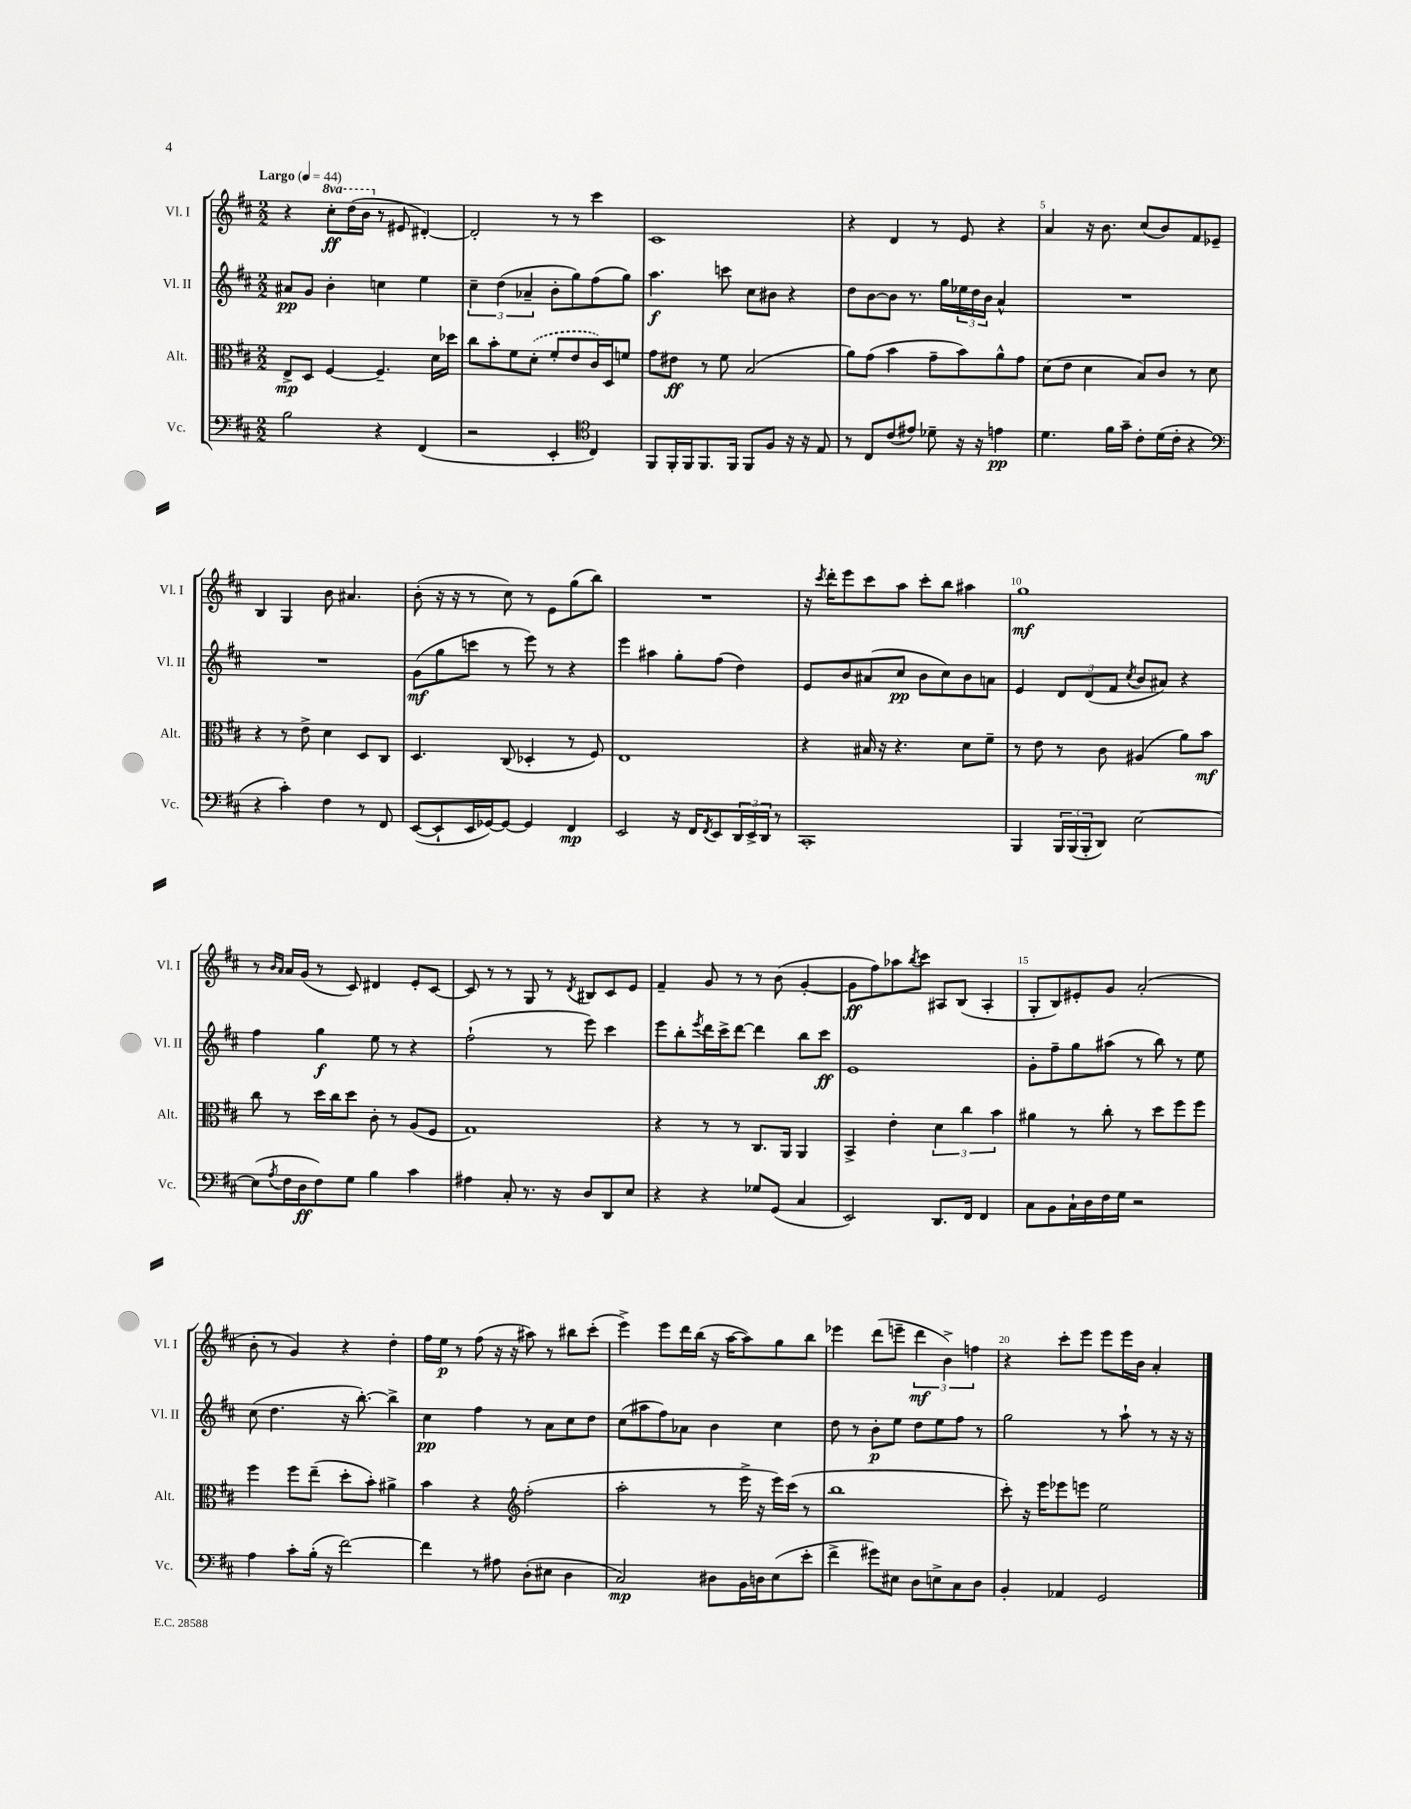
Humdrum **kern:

**kern	**dynam	**kern	**dynam	**kern	**dynam	**kern	**dynam
*part4	*part4	*part3	*part3	*part2	*part2	*part1	*part1
*staff4	*staff4	*staff3	*staff3	*staff2	*staff2	*staff1	*staff1
*I"Vc.	*	*I"Alt.	*	*I"Vl. II	*	*I"Vl. I	*
*I'Vc.	*	*I'Alt.	*	*I'Vl. II	*	*I'Vl. I	*
*clefF4	*	*clefC3	*	*clefG2	*	*clefG2	*
*k[f#c#]	*	*k[f#c#]	*	*k[f#c#]	*	*k[f#c#]	*
*M2/2	*	*M2/2	*	*M2/2	*	*M2/2	*
*MM44	*	*MM44	*	*MM44	*	*MM44	*
=1	=1	=1	=1	=1	=1	=1	=1
!	!	!	!	!	!	!LO:TX:a:B:t=Largo	!
2B\	.	8E^/L	mp	8a#X/L	pp	4r	.
.	.	8D/J	.	8g/J	.	.	.
*	*	*	*	*	*	*8va	*
.	.	[4F#/	.	4b'\	.	8ccc#'\L	ff
.	.	.	.	.	.	(16ddd\L	.
.	.	.	.	.	.	16bb\JJ	.
*	*	*	*	*	*	*X8va	*
4r	.	4.F#~/]	.	4ccn\	.	8r	.
.	.	.	.	.	.	8e#X/	.
(4FF#/	.	.	.	4ee\	.	[4d#X'/)	.
.	.	16d\LL	.	.	.	.	.
.	.	16dd-X\JJ	.	.	.	.	.
=2	=2	=2	=2	=2	=2	=2	=2
2r	.	8cc#\L	.	6cc#~\	.	2d#'/]	.
.	.	8b'\	.	.	.	.	.
.	.	.	.	(6dd\	.	.	.
.	.	8f#\	.	.	.	.	.
.	.	.	.	6a-X~/	.	.	.
.	.	(8d'\J	.	.	.	.	.
4EE'/	.	8f#'/L	.	8b'\L	.	8r	.
.	.	8e/	.	8gg\)	.	8r	.
*clefC4	*	*	*	*	*	*	*
4C#/)	.	16c#/L)	.	(8ff#\	.	4ccc#\	.
.	.	16D/J	.	.	.	.	.
.	.	8fn/J	.	8gg\J)	.	.	.
=3	=3	=3	=3	=3	=3	=3	=3
8FF#/L	.	8g\L	.	4.aa\	f	1c#	.
16FF#'/L	.	8e#X\J	ff	.	.	.	.
16FF#/J	.	.	.	.	.	.	.
8.FF#/	.	8r	.	.	.	.	.
.	.	8f#\	.	8cccn\	.	.	.
16FF#/Jk	.	.	.	.	.	.	.
8FF#/L	.	(2B/	.	8cc#\L	.	.	.
8F#/J	.	.	.	8b#X\J	.	.	.
16r	.	.	.	4r	.	.	.
16r	.	.	.	.	.	.	.
8E/	.	.	.	.	.	.	.
=4	=4	=4	=4	=4	=4	=4	=4
8r	.	8a\L)	.	8dd\L	.	4r	.
8C#/L	.	(8g\J	.	[8b\	.	.	.
(8c#/	.	4b\	.	8b\J]	.	4d/	.
8e#X/J)	.	.	.	8.r	.	.	.
8d-X~\	.	8g~\L	.	.	.	8r	.
.	.	.	.	16gg\LL	.	.	.
16r	.	8b\)	.	24ee-X\	.	8e/	.
.	.	.	.	24dd\	.	.	.
16r	.	.	.	.	.	.	.
.	.	.	.	24b\JJ	.	.	.
4en\	pp	8a^^\	.	4a^^/	.	4r	.
.	.	8g\J	.	.	.	.	.
=5	=5	=5	=5	=5	=5	=5	=5
4.d\	.	(8d\L	.	1r	.	4a/	.
.	.	8e\J	.	.	.	.	.
.	.	4d\	.	.	.	16r	.
.	.	.	.	.	.	8.b\	.
16f#\LL	.	.	.	.	.	.	.
16g~\JJ	.	.	.	.	.	.	.
8c#'\L	.	8B/L)	.	.	.	(8cc#/L	.
(16d\L	.	8c#/J	.	.	.	8b/)	.
16c#'\JJ	.	.	.	.	.	.	.
4r	.	8r	.	.	.	8f#/	.
.	.	8d\	.	.	.	8e-X~/J	.
!!LO:LB:g=z
=6	=6	=6	=6	=6	=6	=6	=6
*clefF4	*	*	*	*	*	*	*
4r	.	4r	.	1r	.	4B/	.
4c#'\)	.	8r	.	.	.	4G/	.
.	.	8e^\	.	.	.	.	.
4F#\	.	4d\	.	.	.	8b\	.
.	.	.	.	.	.	4.a#X/	.
8r	.	8D/L	.	.	.	.	.
8FF#/	.	8C#/J	.	.	.	.	.
=7	=7	=7	=7	=7	=7	=7	=7
([8EE/L	.	4.D/	.	(8g\L	mf	(8b'\	.
8EE`/]	.	.	.	8gg\	.	16r	.
.	.	.	.	.	.	16r	.
16EE/L	.	.	.	8cccn\J	.	8r	.
[16GG-X/J)	.	.	.	.	.	.	.
8GG-/J_	.	(8C#/	.	8r	.	8cc#\)	.
4GG-/]	.	4D-X'/	.	8eee\)	.	8r	.
.	.	.	.	8r	.	8e\L	.
4FF#/	mp	8r	.	4r	.	(8gg\	.
.	.	8F#/)	.	.	.	8bb\J)	.
=8	=8	=8	=8	=8	=8	=8	=8
2EE/	.	1E	.	4eee\	.	1r	.
.	.	.	.	4aa#X\	.	.	.
16r	.	.	.	8gg'\L	.	.	.
16FF#/KL	.	.	.	.	.	.	.
8qFF#/	.	.	.	.	.	.	.
8EE/	.	.	.	(8ff#\J	.	.	.
24DD/L	.	.	.	4dd\)	.	.	.
24EE^/	.	.	.	.	.	.	.
24DD/JJ	.	.	.	.	.	.	.
8r	.	.	.	.	.	.	.
=9	=9	=9	=9	=9	=9	=9	=9
1CC#'	.	4r	.	8e/L	.	16r	.
.	.	.	.	.	.	8qccc#/	.
.	.	.	.	.	.	16ddd'\KL	.
.	.	.	.	8b/	.	8eee\	.
.	.	16B#X/	.	(8a#X/	.	8ccc#\	.
.	.	16r	.	.	.	.	.
.	.	4.r	.	8cc#/J	pp	8aa\J	.
.	.	.	.	8b\L	.	8ccc#'\L	.
.	.	.	.	8cc#\)	.	8bb\J	.
.	.	8d\L	.	8b\	.	4aa#X\	.
.	.	8f#~\J	.	8an\J	.	.	.
=10	=10	=10	=10	=10	=10	=10	=10
4BBB/	.	8r	.	4e/	.	1gg	mf
.	.	8e\	.	.	.	.	.
24BBB/LL	.	8r	.	12d/L	.	.	.
(24BBB/	.	.	.	.	.	.	.
24BBB'/J	.	.	.	(12d/	.	.	.
8DD/J)	.	8c#\	.	.	.	.	.
.	.	.	.	12f#/J	.	.	.
.	.	.	.	8qcc#/	.	.	.
[2E\	.	(4A#X/	.	8b/L	.	.	.
.	.	.	.	8a#X/J)	.	.	.
.	.	8a\L)	.	4r	.	.	.
.	.	8b\J	mf	.	.	.	.
!!LO:LB:g=z
=11	=11	=11	=11	=11	=11	=11	=11
(8E\L]	.	8cc#\	.	4ff#\	.	8r	.
.	.	.	.	.	.	16qqb/LL	.
8qA/	.	.	.	.	.	16qqa/JJ	.
16F#\L	.	8r	.	.	.	16a/LL	.
16D\J	ff	.	.	.	.	(16g/JJ	.
8F#\)	.	16dd\LL	.	4gg\	f	8r	.
.	.	16cc#\J	.	.	.	.	.
8G\J	.	8dd\J	.	.	.	8c#/)	.
4B\	.	8c#'\	.	8ee\	.	4d#X/	.
.	.	8r	.	8r	.	.	.
4c#\	.	(8A/L	.	4r	.	8e'/L	.
.	.	8F#/J	.	.	.	[8c#/J	.
=12	=12	=12	=12	=12	=12	=12	=12
4A#X\	.	1G)	.	(2ff#`\	.	8c#/]	.
.	.	.	.	.	.	8r	.
8C#'/	.	.	.	.	.	8r	.
8.r	.	.	.	.	.	8G/	.
.	.	.	.	8r	.	8r	.
16r	.	.	.	.	.	.	.
.	.	.	.	.	.	8qd/	.
8D/L	.	.	.	8eee\)	.	8B#X/L	.
8DD/	.	.	.	4ccc#\	.	8c#/	.
8E/J	.	.	.	.	.	8e/J	.
=13	=13	=13	=13	=13	=13	=13	=13
4r	.	4r	.	8eee\L	.	4f#~/	.
.	.	.	.	8bb'\	.	.	.
.	.	.	.	8qeee/	.	.	.
4r	.	8r	.	16ddd\L	.	8g/	.
.	.	.	.	16ccc#^\J	.	.	.
.	.	8r	.	[8ddd\J	.	8r	.
8G-X/L	.	8.C#/L	.	4ddd\]	.	8r	.
(8GG/J	.	.	.	.	.	(8b\	.
.	.	16AA/Jk	.	.	.	.	.
4C#/	.	4AA/	.	8bb\L	.	[4g'/	.
.	.	.	.	8ccc#\J	ff	.	.
=14	=14	=14	=14	=14	=14	=14	=14
2EE/)	.	4BB^/	.	1e	.	8g\L]	ff
.	.	.	.	.	.	8ff#\)	.
.	.	4e'\	.	.	.	8aa-X\	.
.	.	.	.	.	.	8qbb/	.
.	.	.	.	.	.	8ccc#\J	.
8.DD/L	.	6d\	.	.	.	8A#X/L	.
.	.	.	.	.	.	(8B/J	.
.	.	6cc#\	.	.	.	.	.
16FF#/Jk	.	.	.	.	.	.	.
4FF#/	.	.	.	.	.	4A#'/	.
.	.	6b\	.	.	.	.	.
=15	=15	=15	=15	=15	=15	=15	=15
8C#\L	.	4a#X\	.	8g'\L	.	8G'/L	.
8BB\	.	.	.	8ff#~\	.	8B/)	.
16C#`\L	.	8r	.	8gg\	.	8e#X'/	.
16D\	.	.	.	.	.	.	.
16F#\	.	8cc#'\	.	(8aa#X\J	.	8g/J	.
16G\JJ	.	.	.	.	.	.	.
2r	.	8r	.	8r	.	(2a'/	.
.	.	8dd\L	.	8bb\)	.	.	.
.	.	8ff#\	.	8r	.	.	.
.	.	8ff#\J	.	8ee\	.	.	.
!!LO:LB:g=z
=16	=16	=16	=16	=16	=16	=16	=16
4A\	.	4ff#\	.	(8cc#\	.	8b'\	.
.	.	.	.	4.dd\	.	8r	.
8c#'\L	.	8ff#\L	.	.	.	4g/)	.
(16B'\Jk	.	(8ee~\J	.	.	.	.	.
16r	.	.	.	.	.	.	.
[2f#\)	.	8dd'\L	.	16r	.	4r	.
.	.	.	.	[8.bb'\)	.	.	.
.	.	8b'\J)	.	.	.	.	.
.	.	4a#X^\	.	4bb^\]	.	4dd'\	.
=17	=17	=17	=17	=17	=17	=17	=17
4f#\]	.	4b\	.	4cc#\	pp	16ff#\LL	.
.	.	.	.	.	.	16ee\JJ	p
.	.	.	.	.	.	8r	.
8r	.	4r	.	4ff#\	.	(8ff#\	.
8A#X\	.	.	.	.	.	16r	.
.	.	.	.	.	.	16r	.
*	*	*clefG2	*	*	*	*	*
(8D'\L	.	(2ff#'\	.	8r	.	8aa#X\)	.
8E#X\J	.	.	.	8a\L	.	8r	.
4D\	.	.	.	8cc#\	.	8bb#X\L	.
.	.	.	.	8dd\J	.	(8ccc#'\J	.
=18	=18	=18	=18	=18	=18	=18	=18
2C#/)	mp	2aa'\	.	(8cc#\L	.	4eee^\)	.
.	.	.	.	8aa#X\	.	.	.
.	.	.	.	8ff#\)	.	8eee\L	.
.	.	.	.	8a-X\J	.	16ddd\L	.
.	.	.	.	.	.	(16bb\JJ	.
8D#X\L	.	8r	.	4b\	.	16r	.
.	.	.	.	.	.	[16aa\KL	.
16BB\L	.	16eee^\	.	.	.	8aa\])	.
16Dn\J	.	16r	.	.	.	.	.
(8E\	.	16eee\LL)	.	4cc#\	.	8gg\	.
.	.	(16ccc#\JJ	.	.	.	.	.
8e'\J	.	8r	.	.	.	8bb\J	.
=19	=19	=19	=19	=19	=19	=19	=19
4f#^\	.	1bb	.	8dd\	.	4eee-X\	.
.	.	.	.	8r	.	.	.
8g#X\L)	.	.	.	8b'\L	p	(8ddd\L	.
8E#X\J	.	.	.	8ee\J	.	8eeen~\J	.
8D\L	.	.	.	8dd\L	.	6ddd\	mf
8En^\	.	.	.	8ee\	.	.	.
.	.	.	.	.	.	6b^\)	.
8C#\	.	.	.	8ff#\J	.	.	.
.	.	.	.	.	.	6ffn\	.
8D\J	.	.	.	8r	.	.	.
=20	=20	=20	=20	=20	=20	=20	=20
4BB'/	.	8ccc#'\)	.	2gg\	.	4r	.
.	.	16r	.	.	.	.	.
.	.	16eee\KL	.	.	.	.	.
4AA-X/	.	8eee-X\	.	.	.	8ccc#'\L	.
.	.	8eeen\J	.	.	.	8eee\J	.
2GG/	.	2ee\	.	8r	.	8eee\L	.
.	.	.	.	8aa`\	.	16eee\L	.
.	.	.	.	.	.	16b\JJ	.
.	.	.	.	8r	.	4a'/	.
.	.	.	.	16r	.	.	.
.	.	.	.	16r	.	.	.
==	==	==	==	==	==	==	==
*-	*-	*-	*-	*-	*-	*-	*-
